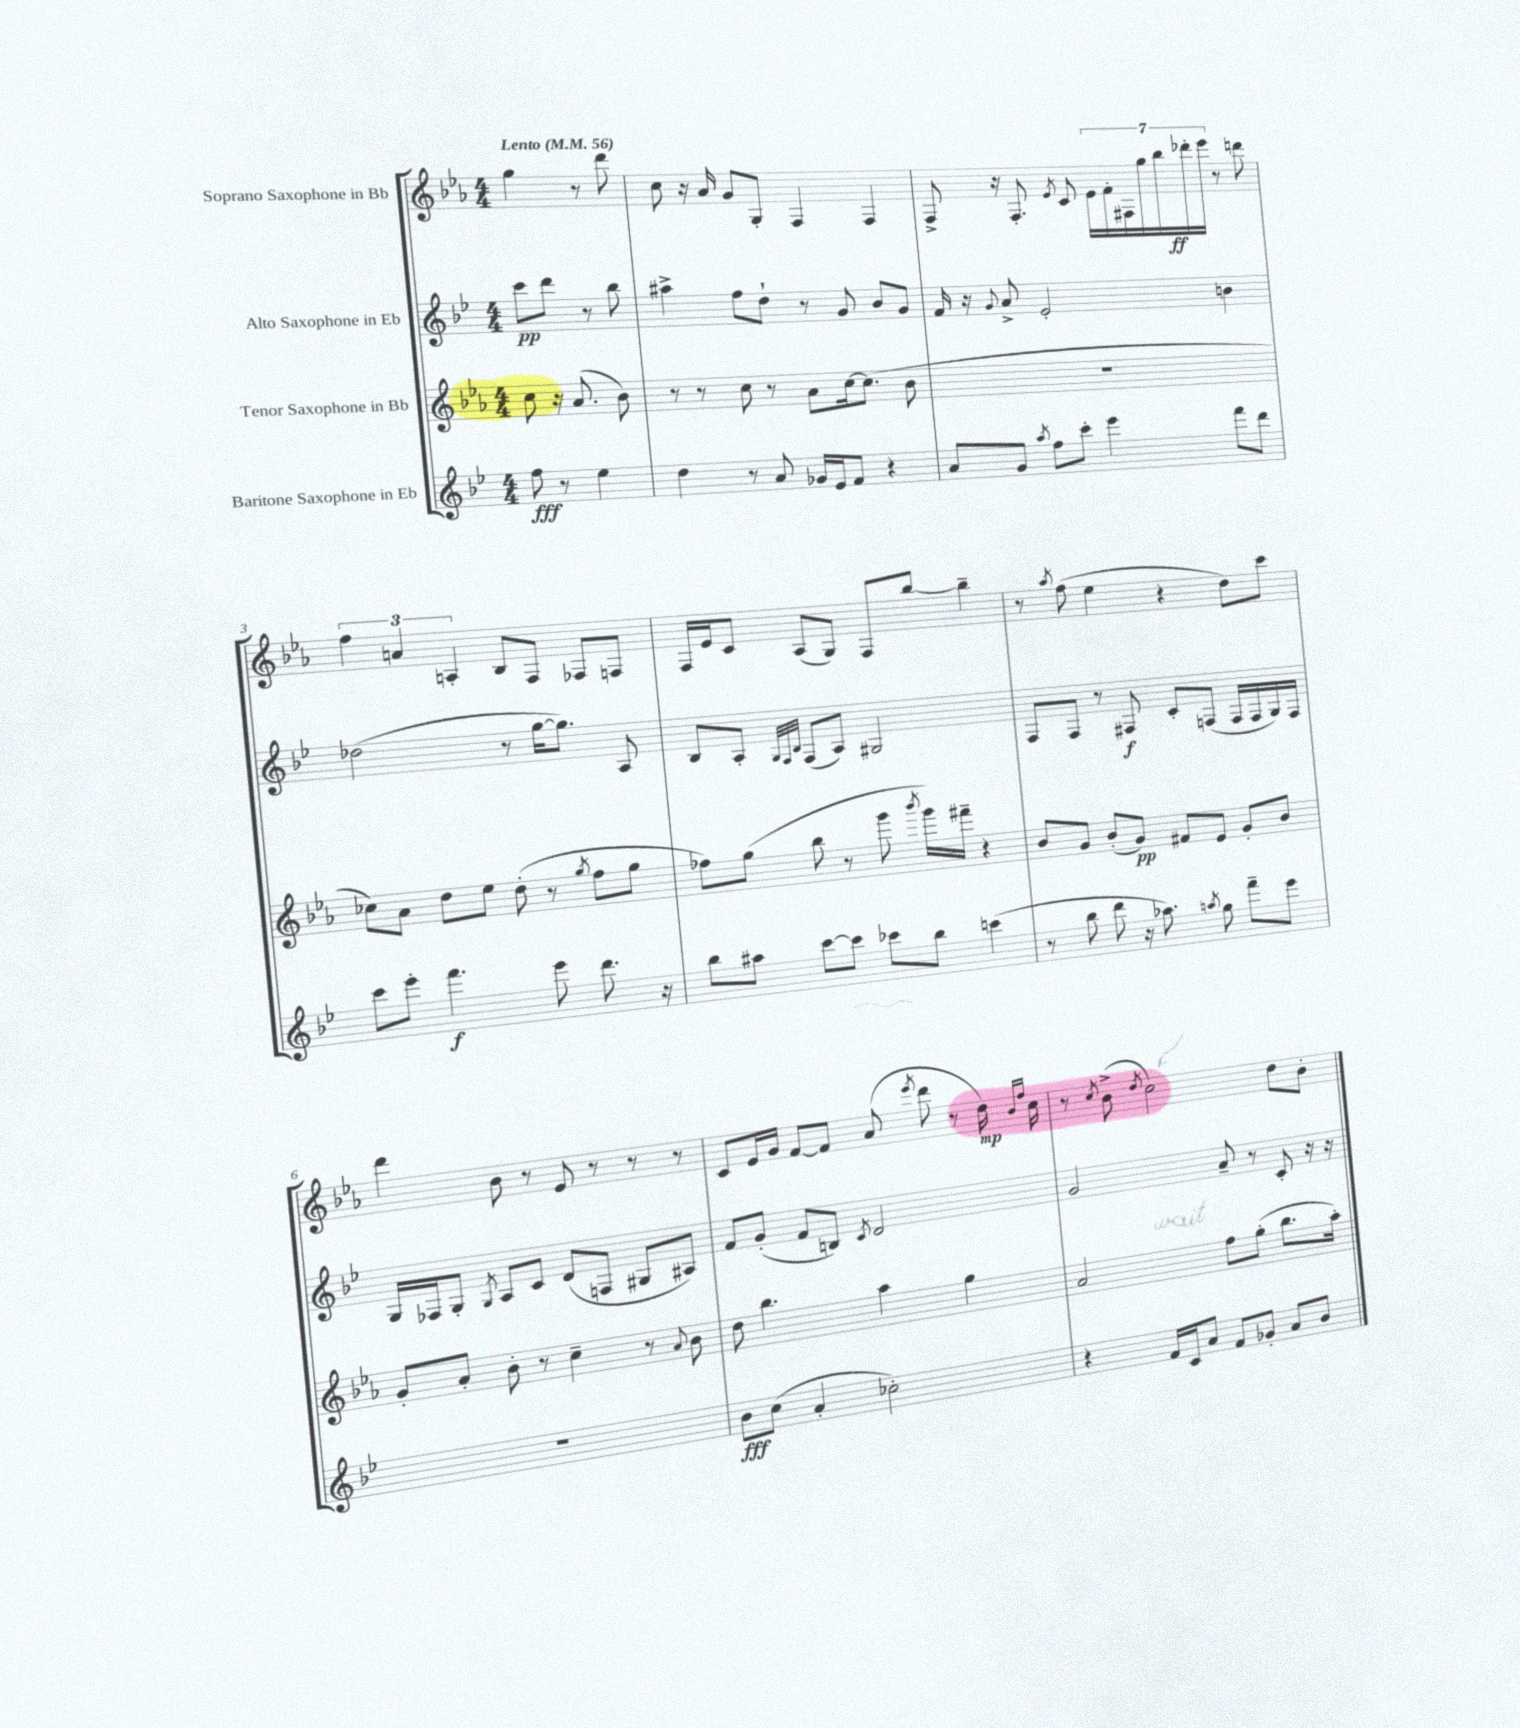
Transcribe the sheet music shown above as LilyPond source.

<<
\new StaffGroup <<
\new Staff = "s0" \with { instrumentName = "Soprano Saxophone in Bb" } {
    \clef treble \key ees \major \numericTimeSignature \time 4/4 \partial 2 \tempo "Lento" 4 = 56
    \autoBeamOff g''4 r8 d'''8 |
    c''8 r16 aes'16 g'8[ g8]-. f4 f4 |
    f8-> r16 f8.-. \acciaccatura { ees'8 } c'8 \tuplet 7/4 { ees'16[ f'16-. fis16 g''16 bes''16 des'''16-.\ff ees'''16] } r8 d'''8 |
    \tuplet 3/2 { f''4 a'4 a4-. } bes8[ f8] fes8[ f8] |
    f16[ ees'16 c'8] aes8[( g8]) f8[ bes''8]~ bes''4-- |
    r8 \acciaccatura { aes''8 } f''8( ees''4 r4 d''8[) c'''8] |
    d'''4 bes'8 r8 ees'8 r8 r8 r8 |
    c'8[ ees'16 g'16] f'8[~ f'8] aes'8( \acciaccatura { ees'''8 } d'''8 r8 d''16\mp) \grace { bes'16[ f''16] } c''16 |
    r8 \acciaccatura { c''8 } bes'8->( \acciaccatura { d''8 } c''2) d''8[ bes'8]-. \bar "|." |
}
\new Staff = "s1" \with { instrumentName = "Alto Saxophone in Eb" } {
    \clef treble \key bes \major \numericTimeSignature \time 4/4 \partial 2
    \autoBeamOff c'''8[\pp d'''8] r8 bes''8 |
    ais''4-> f''8[ d''8]-! r8 g'8 bes'8[ g'8] |
    f'16 r16 \appoggiatura { g'8 } a'8-> ees'2-. b'4 |
    des''2( r8 g''16[~ g''8.]) a8 |
    bes8[ a8]-. \grace { g32[ f32 bes32] } f8[( a8]) gis2 |
    f8[ f8] r8 fis8\f c'8[-. f8]( f16[ f16 g16) f16] |
    g16[ fes16 g8]-. \acciaccatura { g8 } a8[ c'8] d'8[( f8] gis8[ ais8]) |
    f'8[ g'8]-.( f'8[ b8]) \acciaccatura { c'8 } d'2 |
    g'2 a'8-- r8 c'8-. r16 r16 \bar "|." |
}
\new Staff = "s2" \with { instrumentName = "Tenor Saxophone in Bb" } {
    \clef treble \key ees \major \numericTimeSignature \time 4/4 \partial 2
    \autoBeamOff c''8 r16 aes'8.( bes'8) |
    r8 r8 c''8 r8 aes'8[ c''16~ c''8.]( bes'8 |
    R1 |
    ces''8[) aes'8] d''8[ ees''8] d''8-.( r8 \acciaccatura { g''8 } f''8[ g''8] |
    fes''8[) g''8]( bes''8 r8 g'''8 \acciaccatura { bes'''8 } g'''16[) fis'''16]-- r4 |
    bes'8[ g'8] bes'8[-.( g'8]\pp) fis'8[ ees'8] g'8[-. bes'8] |
    g'8[-. aes'8]-. bes'8-. r8 c''4-- r8 \appoggiatura { aes'8 } bes'8 |
    d''8 bes''4. aes''4 g''4 |
    aes'2 f''8[ g''8]-.( bes''8.[ aes''16]-.) \bar "|." |
}
\new Staff = "s3" \with { instrumentName = "Baritone Saxophone in Eb" } {
    \clef treble \key bes \major \numericTimeSignature \time 4/4 \partial 2
    \autoBeamOff f''8\fff r8 ees''4 |
    d''4 r8 a'8 ges'16[ ees'16 f'8] r4 |
    a'8[ g'8] \acciaccatura { a''8 } f''8[ c'''8]-. ees'''4 f'''8[ d'''8] |
    c'''8[ ees'''8]-. f'''4.\f ees'''8 d'''8. r16 |
    bes''8[ ais''8] c'''8[~ c'''8] ces'''8[ bes''8] c'''4( |
    r8 bes''8 d'''8 r16 aes''8.) \acciaccatura { a''8 } g''8 f'''8[-- ees'''8] |
    R1 |
    bes'8[\fff c''8]( a'4-. ces''2-.) |
    r4 f'16[ c'16 a'8] f'8[ ges'8]-. a'8[ bes'8] \bar "|." |
}
>>
>>
